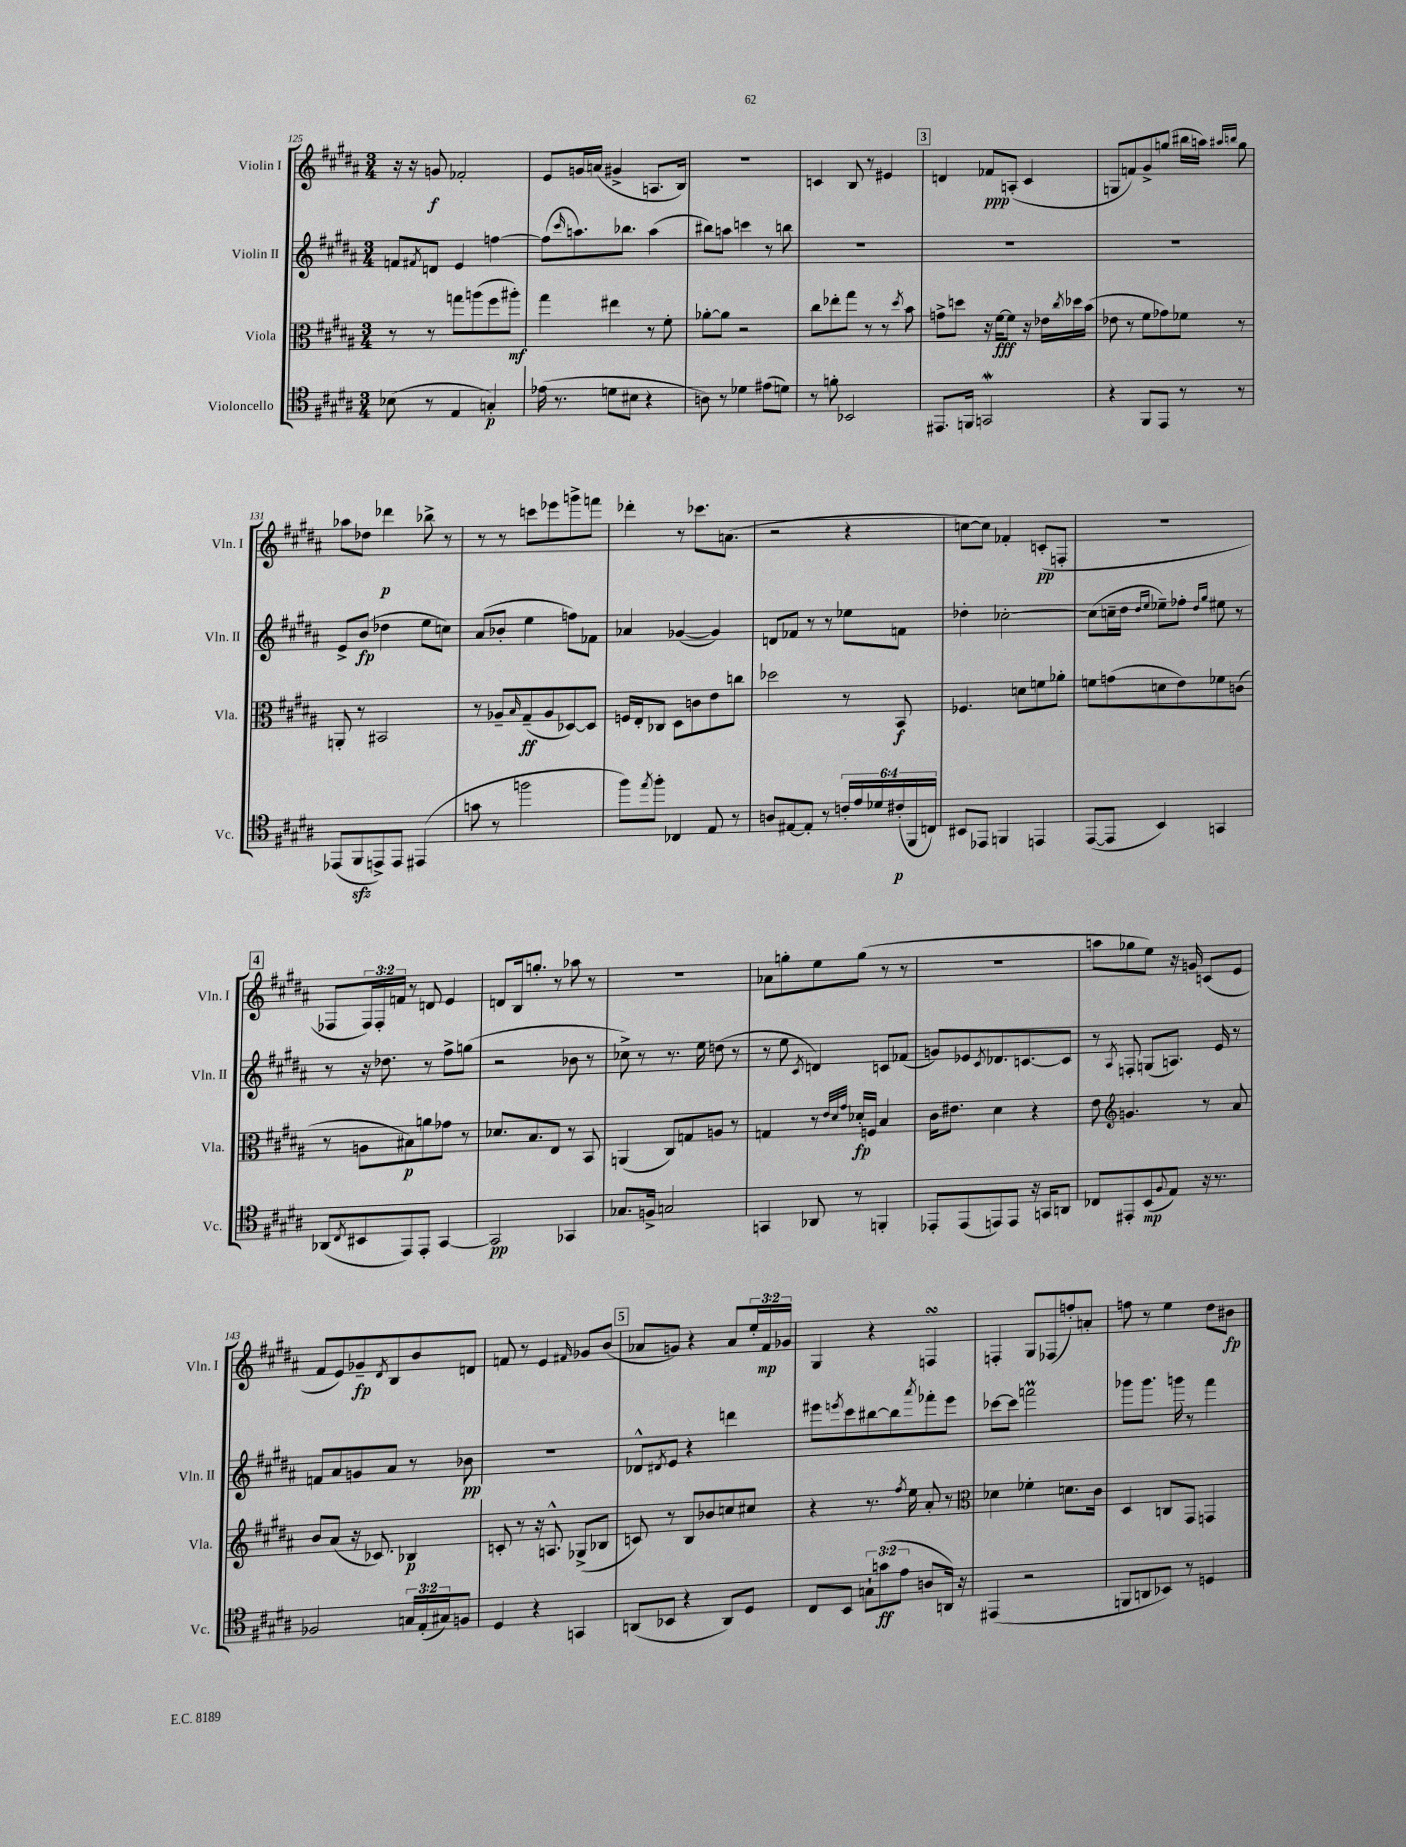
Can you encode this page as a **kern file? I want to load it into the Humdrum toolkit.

**kern	**dynam	**kern	**dynam	**kern	**dynam	**kern	**dynam
*part4	*part4	*part3	*part3	*part2	*part2	*part1	*part1
*staff4	*staff4	*staff3	*staff3	*staff2	*staff2	*staff1	*staff1
*I"Violoncello	*	*I"Viola	*	*I"Violin II	*	*I"Violin I	*
*I'Vc.	*	*I'Vla.	*	*I'Vln. II	*	*I'Vln. I	*
*clefC4	*	*clefC3	*	*clefG2	*	*clefG2	*
*k[f#c#g#d#a#]	*	*k[f#c#g#d#a#]	*	*k[f#c#g#d#a#]	*	*k[f#c#g#d#a#]	*
*M3/4	*	*M3/4	*	*M3/4	*	*M3/4	*
=125	=125	=125	=125	=125	=125	=125	=125
(8B-X\	.	8r	.	8fn/L	.	16r	.
.	.	.	.	.	.	16r	.
.	.	.	.	8qf#X/	.	.	.
8r	.	8r	.	8dn/J	.	8gn/	f
4E/	.	8ggn\L	.	4e/	.	2f-X'/	.
.	.	(8aan\	.	.	.	.	.
4Gn'/)	p	8ff#\	.	[4ffn\	.	.	.
.	.	8aa#X'\J)	mf	.	.	.	.
=126	=126	=126	=126	=126	=126	=126	=126
(16e-X\	.	4gg#\	.	(8ff\L]	.	8e/L	.
8.r	.	.	.	.	.	.	.
.	.	.	.	16qqccc#/	.	.	.
.	.	.	.	8.aan\)	.	16gn/L	.
.	.	.	.	.	.	(16an/JJ	.
8dn\L	.	4ee#X\	.	.	.	4g#X^/	.
.	.	.	.	8.bb-X\J	.	.	.
8B#X\J	.	.	.	.	.	.	.
4r	.	8r	.	(4aa\	.	8.An/L	.
.	.	8f#'\	.	.	.	.	.
.	.	.	.	.	.	16B/Jk)	.
=127	=127	=127	=127	=127	=127	=127	=127
8An\)	.	[8a-X'\L	.	8bb#X\L)	.	2.r	.
8r	.	8a-\J]	.	8aan\J	.	.	.
4d-X\	.	2r	.	4cccn\	.	.	.
(8e#X\L	.	.	.	8r	.	.	.
8dn\J)	.	.	.	8bbn\	.	.	.
=128	=128	=128	=128	=128	=128	=128	=128
8r	.	8cc#\L	.	2.r	.	4cn/	.
8fn'\	.	8ee-X'\	.	.	.	.	.
2BB-X/	.	8gg#\J	.	.	.	8B/	.
.	.	8r	.	.	.	8r	.
.	.	8r	.	.	.	4e#X/	.
.	.	8qdd#/	.	.	.	.	.
.	.	8b\	.	.	.	.	.
!!LO:REH:place=s1:t=3
=129	=129	=129	=129	=129	=129	=129	=129
8.EE#X/L	.	8gn^\L	.	2.r	.	4dn/	.
.	.	8ddn\J	.	.	.	.	.
16FFn/Jk	.	.	.	.	.	.	.
2GGnw/	.	16r	.	.	.	8f-X/L	ppp
.	.	[16f#\KL	fff	.	.	.	.
.	.	8f#\J]	.	.	.	(8An'/J	.
.	.	16r	.	.	.	4c#/	.
.	.	16e-X\LL	.	.	.	.	.
.	.	8qcc#/	.	.	.	.	.
.	.	16dd-X\	.	.	.	.	.
.	.	(16b\JJ	.	.	.	.	.
=130	=130	=130	=130	=130	=130	=130	=130
4r	.	8e-X\	.	2.r	.	8Gn/L	.
.	.	8r	.	.	.	8fn/)	.
8FF#/L	.	8f#\L	.	.	.	8g#^/	.
8EE/J	.	8g-X\)	.	.	.	(8ggn/J	.
8r	.	8f-X\J	.	.	.	16bb#X\LL	.
.	.	.	.	.	.	16aan\JJ)	.
.	.	.	.	.	.	16qqaa#X/LL	.
.	.	.	.	.	.	16qqbbn/JJ	.
8r	.	8r	.	.	.	8gg\	.
!!LO:LB:g=z
=131	=131	=131	=131	=131	=131	=131	=131
(8EE-X/L	.	8AAn'/	.	8e^/L	.	8aa-X\L	.
8FF#zz/	.	8r	.	(8b/J	fp	8dd-X\J	.
8EEn^/)	.	2BB#X/	.	4dd-X\	.	4ddd-X\	p
8EE/J	.	.	.	.	.	.	.
(4EE#X/	.	.	.	8ee\L	.	8bb-X^\	.
.	.	.	.	8ccn\J)	.	8r	.
=132	=132	=132	=132	=132	=132	=132	=132
8gn\	.	8r	.	(8a#/L	.	8r	.
8r	.	8A-X~/L	.	8b-X'/J	.	8r	.
.	.	16qqB/	.	.	.	.	.
2ffn\	.	(8G#~/	ff	4ee\	.	8cccn\L	.
.	.	8A-/	.	.	.	8eee-X\	.
.	.	[8D-X/)	.	8ffn\L)	.	8gggn^\	.
.	.	8D-/J]	.	8f-X\J	.	8fffn\J	.
=133	=133	=133	=133	=133	=133	=133	=133
8ff#\L)	.	16Fn/LL	.	4a-X/	.	4ddd-X'\	.
.	.	16E'/J	.	.	.	.	.
8qee/	.	.	.	.	.	.	.
8ff#'\J	.	8C-X/J	.	.	.	.	.
4C-X/	.	8D#\L	.	([4g-X/	.	8r	.
.	.	8cn\	.	.	.	8.ccc-X\L	.
8E/	.	8e\	.	4g-/])	.	.	.
.	.	.	.	.	.	(8.an\J	.
8r	.	8ccn\J	.	.	.	.	.
=134	=134	=134	=134	=134	=134	=134	=134
8An/L	.	2dd-X\	.	8dn/L	.	2r	.
[8E#X/	.	.	.	8f-X/J	.	.	.
8E#'/J]	.	.	.	8r	.	.	.
8r	.	.	.	8r	.	.	.
24cn'/LL	.	8r	.	8ee-X\L	.	4r	.
24e/	.	.	.	.	.	.	.
24d-X/	.	.	.	.	.	.	.
(24c#X'/	p	8BB/	f	8fn\J	.	.	.
24FF#/	.	.	.	.	.	.	.
24Cn/JJ)	.	.	.	.	.	.	.
=135	=135	=135	=135	=135	=135	=135	=135
8BB#X/L	.	4.F-X/	.	4dd-X'\	.	[8ccn\L	.
8EE-X/J	.	.	.	.	.	8cc\J])	.
4FFn/	.	.	.	[2cc-X'\	.	4f-X'/	.
.	.	8dn\L	.	.	.	.	.
4EEn/	.	8fn\	.	.	.	(8cn'/L	pp
.	.	8a-X'\J	.	.	.	8Fn'/J	.
=136	=136	=136	=136	=136	=136	=136	=136
([8EE/L	.	8fn\L	.	(8cc-\L]	.	2.r	.
8EE/J]	.	(8gn\	.	16ccn~\L	.	.	.
.	.	.	.	16dd#\JJ	.	.	.
.	.	.	.	16qqdd#/LL	.	.	.
.	.	.	.	16qqee/JJ	.	.	.
4BB/)	.	8dn\	.	8ee-X~\L)	.	.	.
.	.	8e\)	.	8ff-X'\J	.	.	.
.	.	.	.	16qqdd#/LL	.	.	.
.	.	.	.	16qqgg#/JJ	.	.	.
4GGn/	.	8f-X\	.	8ee#X\	.	.	.
.	.	(8cn\J	.	8r	.	.	.
!!LO:LB:g=z
!!LO:REH:place=s1:t=4
=137	=137	=137	=137	=137	=137	=137	=137
(8AA-X/L	.	8r	.	8r	.	8F-X/L	.
8qC#/	.	.	.	.	.	.	.
8BB#X/	.	8An\L	.	16r	.	24F-/L)	.
.	.	.	.	.	.	24F-'/	.
.	.	.	.	8.dd-X\	.	.	.
.	.	.	.	.	.	24fn/JJ	.
8EE/)	.	8B#X\)	p	.	.	8r	.
8EE'/J	.	8an\	.	8r	.	8dn/	.
[4GG#/	.	8g-X\J	.	8ff#^\L	.	4e/	.
.	.	8r	.	(8ggn\J	.	.	.
=138	=138	=138	=138	=138	=138	=138	=138
2GG#/]	pp	8.d-X/L	.	2r	.	8dn/L	.
.	.	.	.	.	.	16B/k	.
.	.	8.B/	.	.	.	8.ggn'/J	.
.	.	8E/J	.	.	.	8r	.
4GG-X/	.	8r	.	8b-X\	.	8aa-X\	.
.	.	8BB/	.	8r	.	8r	.
=139	=139	=139	=139	=139	=139	=139	=139
8.G-X/L	.	(4AAn/	.	8cc-X^\)	.	2.r	.
.	.	.	.	8r	.	.	.
16Fn^/Jk	.	.	.	.	.	.	.
2Gn/	.	8C#/L)	.	8.r	.	.	.
.	.	8Gn/	.	.	.	.	.
.	.	.	.	16ee\	.	.	.
.	.	8An/J	.	(8ddn\	.	.	.
.	.	8r	.	8r	.	.	.
=140	=140	=140	=140	=140	=140	=140	=140
4GGn/	.	4Gn/	.	8r	.	8a-X\L	.
.	.	.	.	8ee\	.	8ggn'\	.
.	.	.	.	8qc#/	.	.	.
8AA-X/	.	8r	.	4dn/)	.	8ee\	.
.	.	32qqe/LLL	.	.	.	.	.
.	.	32qqd#/	.	.	.	.	.
.	.	32qqg#/JJJ	.	.	.	.	.
8r	.	16d-X'/LL	fp	.	.	(8gg\J	.
.	.	16Fn/JJ	.	.	.	.	.
4FFn'/	.	4B/	.	8cn/L	.	8r	.
.	.	.	.	(8f-X/J	.	8r	.
=141	=141	=141	=141	=141	=141	=141	=141
8EE-X'/L	.	16c#\KL	.	8gn/L)	.	2.r	.
.	.	8.e#X\J	.	.	.	.	.
(8EE-/	.	.	.	8e-X/	.	.	.
.	.	.	.	8qc#/	.	.	.
8EEn/)	.	4d#\	.	8.d-X/	.	.	.
8EE/J	.	.	.	.	.	.	.
.	.	.	.	[8.cn/	.	.	.
16r	.	4r	.	.	.	.	.
16GGn/KL	.	.	.	.	.	.	.
8AAn/J	.	.	.	8c/J]	.	.	.
=142	=142	=142	=142	=142	=142	=142	=142
8C-X/L	.	8e\	.	8r	.	8aan\L	.
*	*	*clefG2	*	*	*	*	*
.	.	.	.	8qA#/	.	.	.
8EE#X'/	.	4.gn/	.	8Fn'/	.	8gg-X\	.
(8BB/	mp	.	.	(8Gn/L	.	8ee\J)	.
8qqF#/	.	.	.	.	.	.	.
8E/J)	.	.	.	8.An/J)	.	16r	.
.	.	.	.	.	.	16gn/	.
16r	.	8r	.	.	.	(8cn/L	.
8.r	.	.	.	16e/	.	.	.
.	.	8a#/	.	8r	.	8e/J	.
!!LO:LB:g=z
=143	=143	=143	=143	=143	=143	=143	=143
2F-X/	.	8b/L	.	8fn/L	.	8f#/L	.
.	.	(8a#/J	.	8a#/	.	8e/)	.
.	.	16r	.	8gn/	.	8g-X~/	fp
.	.	8.c-X/)	.	.	.	.	.
.	.	.	.	.	.	8qd#/	.
.	.	.	.	8a#/J	.	8B/	.
24Gn/LL	.	4B-X/	p	8r	.	8b/	.
(24E'/	.	.	.	.	.	.	.
24G#X/J)	.	.	.	.	.	.	.
8Fn/J	.	.	.	8b-X\	pp	8dn/J	.
=144	=144	=144	=144	=144	=144	=144	=144
4D#/	.	8cn'/	.	2.r	.	8fn/	.
.	.	8r	.	.	.	8r	.
4r	.	16r	.	.	.	4e/	.
.	.	8.An^^/	.	.	.	.	.
.	.	.	.	.	.	16qqf#X/	.
4GGn/	.	(8G-X^/L	.	.	.	8g-X/L	.
.	.	8B-X/J	.	.	.	(8b/J	.
!!LO:REH:place=s1:t=5
=145	=145	=145	=145	=145	=145	=145	=145
(8AAn/L	.	8cn/)	.	8d-X^^/L	.	8a-X/L	.
.	.	.	.	8qd#X/	.	.	.
8BB-X/J	.	8r	.	8e/J	.	8gn/J)	.
4r	.	8B/L	.	4r	.	4r	.
.	.	8b-X/	.	.	.	.	.
8AA/L)	.	8ccn/	.	4dddn\	.	8a-/L	.
8D#/J	.	8cc#X/J	.	.	.	24ee'/L	.
.	.	.	.	.	.	24f#/	mp
.	.	.	.	.	.	24g-X/JJ	.
=146	=146	=146	=146	=146	=146	=146	=146
8C#/L	.	4r	.	8eee#X\L	.	4G#/	.
.	.	.	.	8qeeen/	.	.	.
8BB/J	.	.	.	8ccc#\	.	.	.
12Gn`\L	.	8.r	.	[8bb#X\	.	4r	.
(12gn\	ff	.	.	.	.	.	.
.	.	.	.	8bb#\]	.	.	.
12e\J	.	.	.	.	.	.	.
.	.	8qff#/	.	.	.	.	.
.	.	16ee\	.	.	.	.	.
.	.	.	.	8qaaa#/	.	.	.
8An/L	.	8a#'/	.	8fff-X'\	.	4FnsSSs/	.
16AAn/Jk)	.	8r	.	8eee\J	.	.	.
16r	.	.	.	.	.	.	.
=147	=147	=147	=147	=147	=147	=147	=147
*	*	*clefC3	*	*	*	*	*
(4EE#X/	.	4d-X\	.	[8ccc-X\L	.	4Fn'/	.
.	.	.	.	8ccc-\J]	.	.	.
2r	.	4f-X'\	.	2fffnM\	.	8G#/L	.
.	.	.	.	.	.	(8F-X/	.
.	.	8.dn\L	.	.	.	8ffn'/)	.
.	.	.	.	.	.	8an'/J	.
.	.	16c#\Jk	.	.	.	.	.
=148	=148	=148	=148	=148	=148	=148	=148
8FFn/L	.	4D#/	.	8ggg-X\L	.	8ffn\	.
8AAn/	.	.	.	8.ggg-\J	.	8r	.
8BB-X/J)	.	8Cn/L	.	.	.	4ee\	.
.	.	.	.	16gggn\	.	.	.
8r	.	8GG#/J	.	8r	.	.	.
4Dn/	.	4GGn/	.	4fff#\	.	8dd#\L	.
.	.	.	.	.	.	8b#X\J	fp
==	==	==	==	==	==	==	==
*-	*-	*-	*-	*-	*-	*-	*-
